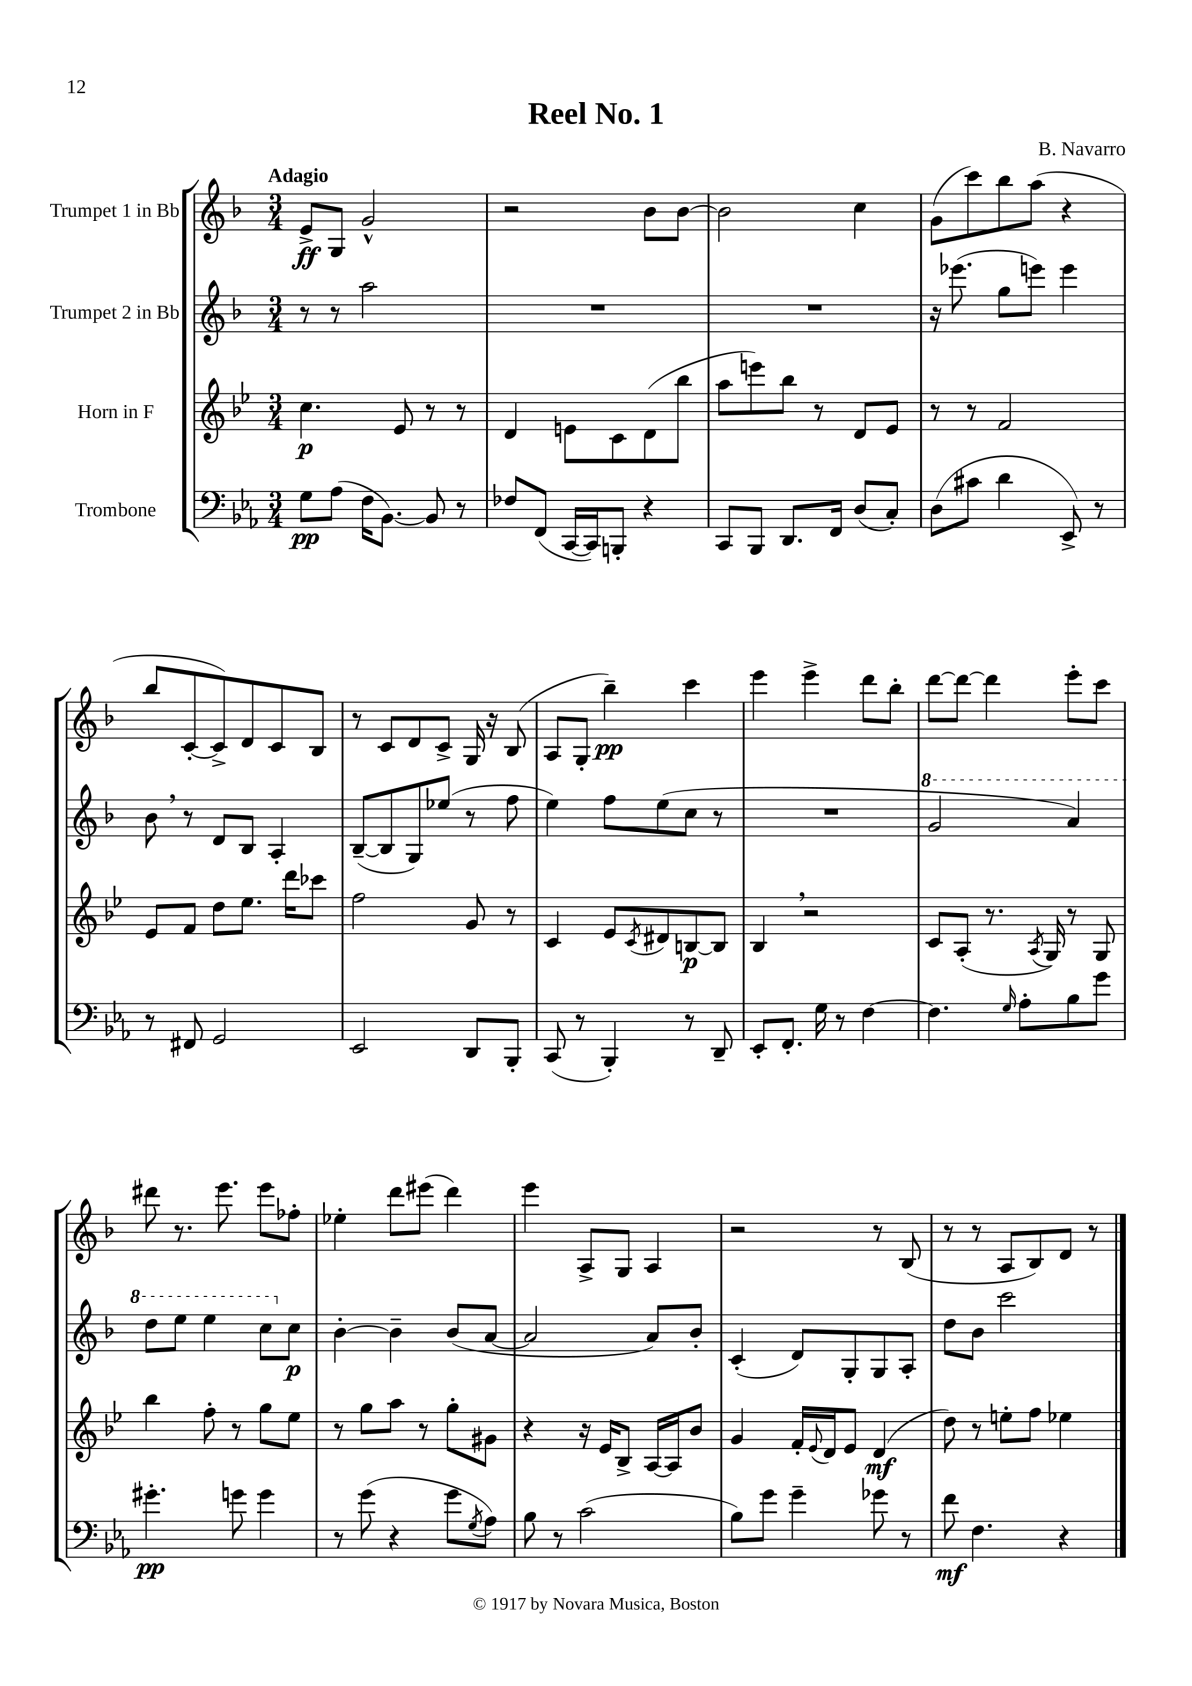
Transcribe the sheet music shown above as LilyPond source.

\header { title = "Reel No. 1" composer = "B. Navarro" }
<<
\new StaffGroup <<
\new Staff = "s0" \with { instrumentName = "Trumpet 1 in Bb" } {
    \clef treble \key f \major \numericTimeSignature \time 3/4 \tempo "Adagio"
    e'8->\ff g8 g'2-^ |
    r2 bes'8 bes'8~ |
    bes'2 c''4 |
    g'8( c'''8) bes''8 a''8( r4 |
    bes''8 c'8~-. c'8->) d'8 c'8 bes8 |
    r8 c'8 d'8 c'8-> g16 r16 bes8( |
    a8 g8-. bes''4--\pp) c'''4 |
    e'''4 e'''4-> d'''8 bes''8-. |
    d'''8~ d'''8~ d'''4 e'''8-. c'''8 |
    dis'''8 r8. e'''8. e'''8 fes''8-. |
    ees''4-. d'''8 eis'''8( d'''4) |
    e'''4 a8-> g8 a4 |
    r2 r8 bes8( |
    r8 r8 a8 bes8) d'8 r8 \bar "|." |
}
\new Staff = "s1" \with { instrumentName = "Trumpet 2 in Bb" } {
    \clef treble \key f \major \numericTimeSignature \time 3/4
    r8 r8 a''2 |
    R2. |
    R2. |
    r16 ees'''8.( g''8 e'''8) e'''4 |
    bes'8 \breathe r8 d'8 bes8 a4-. |
    bes8~--( bes8 g8) ees''8( r8 f''8 |
    e''4) f''8 e''8( c''8 r8 |
    R2. |
    \ottava #1 g''2 a''4) |
    d'''8 e'''8 e'''4 c'''8 \ottava #0 c''8\p |
    bes'4~-. bes'4-- bes'8( a'8~ |
    a'2 a'8) bes'8-. |
    c'4-.( d'8) g8-. g8 a8-. |
    d''8 bes'8 c'''2 \bar "|." |
}
\new Staff = "s2" \with { instrumentName = "Horn in F" } {
    \clef treble \key bes \major \numericTimeSignature \time 3/4
    c''4.\p ees'8 r8 r8 |
    d'4 e'8 c'8 d'8( bes''8 |
    a''8 e'''8) bes''8 r8 d'8 ees'8 |
    r8 r8 f'2 |
    ees'8 f'8 d''8 ees''8. d'''16 ces'''8 |
    f''2 g'8 r8 |
    c'4 ees'8 \acciaccatura { c'8 } dis'8 b8~\p b8 |
    bes4 \breathe r2 |
    c'8 a8-.( r8. \acciaccatura { a8 } g16) r8 g8 |
    bes''4 f''8-. r8 g''8 ees''8 |
    r8 g''8 a''8 r8 g''8-. gis'8 |
    r4 r16 ees'16 bes8-> a16~ a16 bes'8 |
    g'4 f'16-. \appoggiatura { ees'8 } d'16 ees'8 d'4\mf( |
    d''8) r8 e''8-. f''8 ees''4 \bar "|." |
}
\new Staff = "s3" \with { instrumentName = "Trombone" } {
    \clef bass \key ees \major \numericTimeSignature \time 3/4
    g8\pp aes8( f16 bes,8.~) bes,8 r8 |
    fes8 f,8( c,16~ c,16) b,,8-. r4 |
    c,8 bes,,8 d,8. f,16 d8( c8-.) |
    d8( cis'8 d'4 ees,8->) r8 |
    r8 fis,8 g,2 |
    ees,2 d,8 bes,,8-. |
    c,8( r8 bes,,4-.) r8 d,8-- |
    ees,8-. f,8.-. g16 r8 f4~ |
    f4. \grace { g16 } aes8-. bes8 g'8 |
    gis'4.-.\pp g'8 g'4 |
    r8 g'8( r4 g'8 \acciaccatura { g8 } aes8) |
    bes8 r8 c'2( |
    bes8) g'8 g'4-- ges'8 r8 |
    f'8\mf f4. r4 \bar "|." |
}
>>
>>
\layout { \context { \Score \remove "Bar_number_engraver" } }
